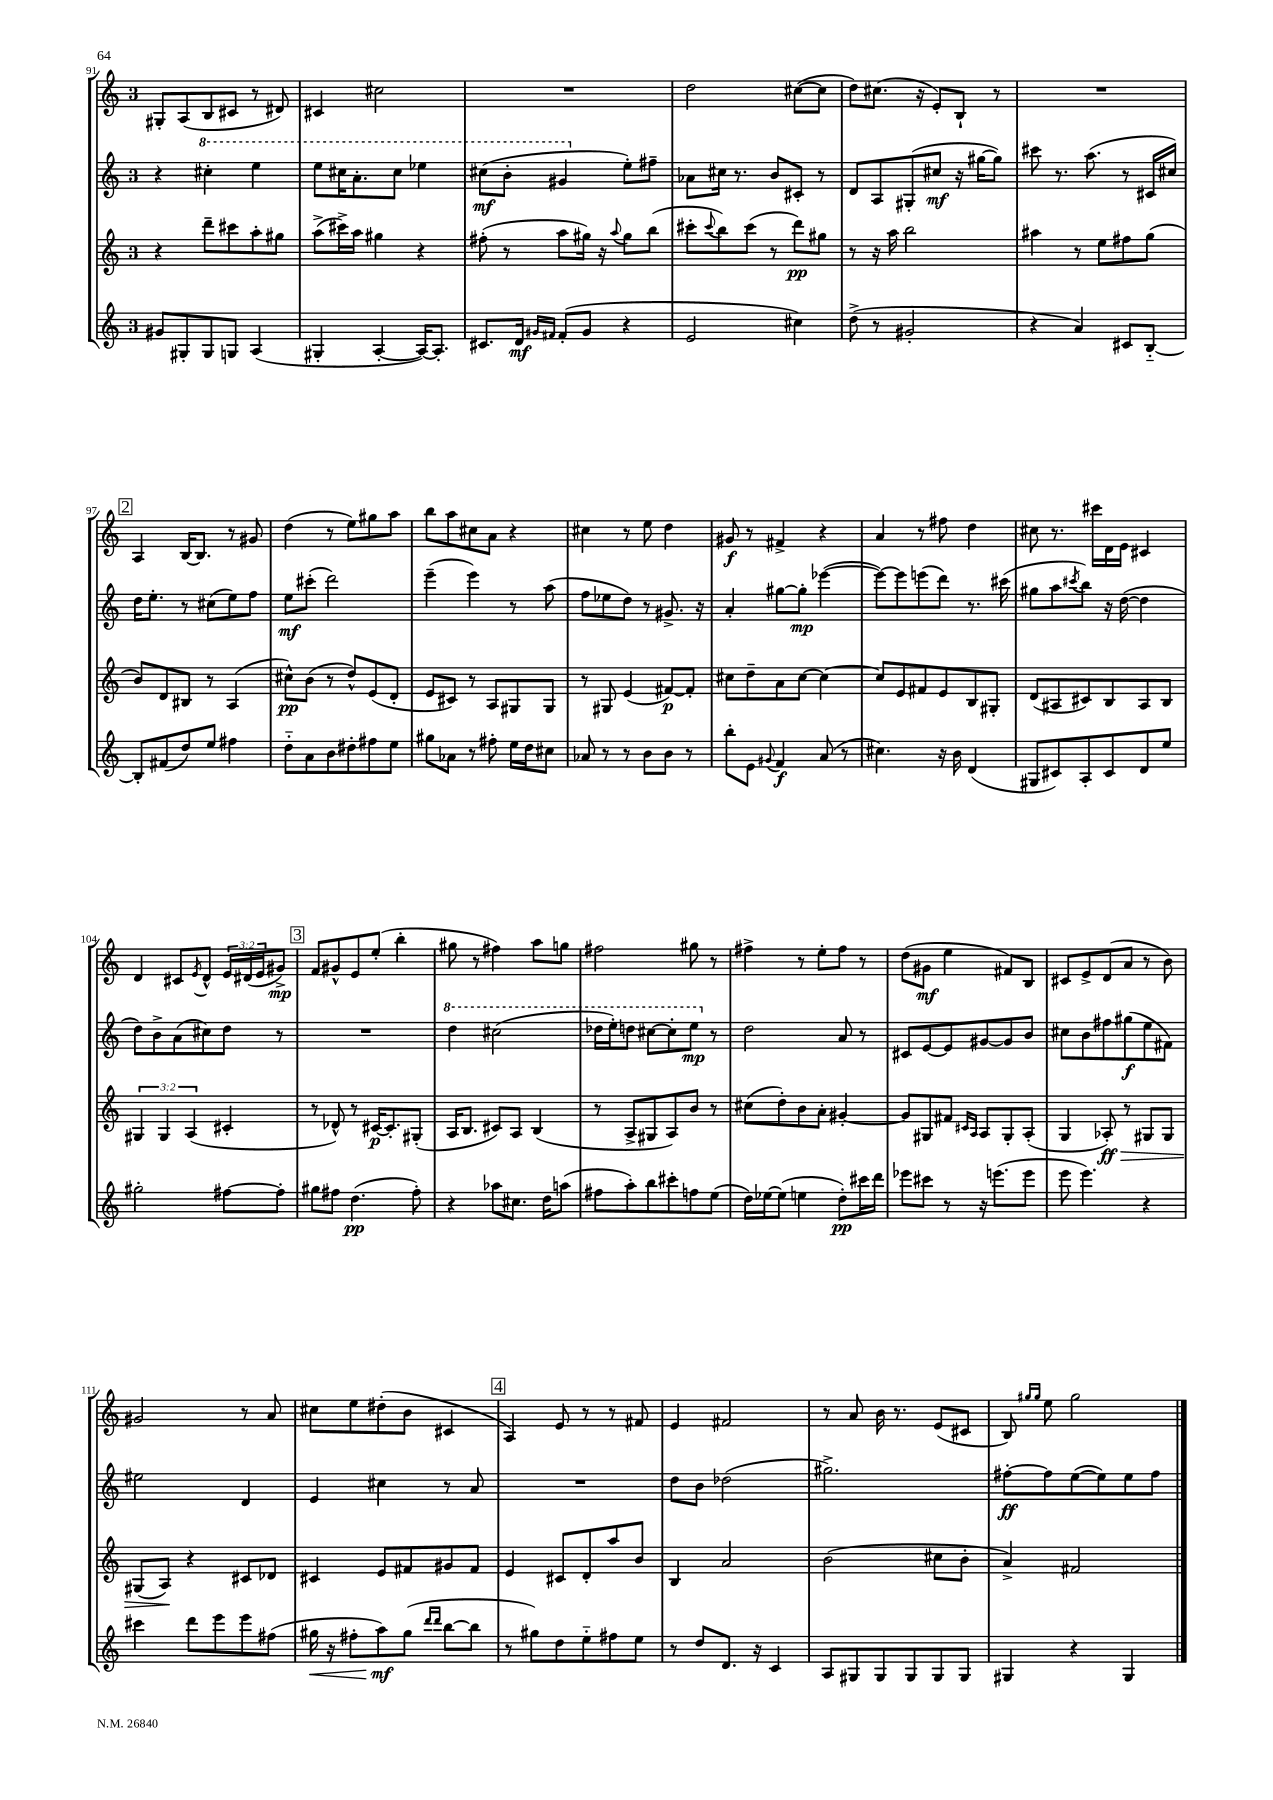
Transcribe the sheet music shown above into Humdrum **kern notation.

**kern	**kern	**kern	**kern
*staff4	*staff3	*staff2	*staff1
*clefG2	*clefG2	*clefG2	*clefG2
*k[]	*k[]	*k[]	*k[]
*M3/4	*M3/4	*M3/4	*M3/4
8g#	4r	4r	8G#'
8G#'	.	.	(8A
8G#	8ddd~	4ccc#'	8B
8G	8ccc#	.	8c#
(4A	8aa'	4eee	8r
.	8gg#	.	8d#)
=	=	=	=
4G#'	(8aa^	8eee	4c#
.	16ccc#^)	16ccc#	.
.	16aa	8.aa'	.
[4A'	4gg#	.	2cc#
.	.	8ccc#	.
16A_)	4r	4eee-	.
8.A']	.	.	.
=	=	=	=
8.c#	(8ff#'	(8ccc#	2.r
.	8r	8bb'	.
16d	.	.	.
16qqg#	.	.	.
16qqf#	.	.	.
(8f#'	8aa	4gg#	.
8g#	16gg#)	.	.
.	16r	.	.
.	8qqaa	.	.
4r	8gg#	8ee')	.
.	(8bb	8ff#~	.
=	=	=	=
2e	8ccc#'	8a-	2dd
.	8qqccc#	.	.
.	8bb)	16cc#	.
.	.	8.r	.
.	(8ccc#	.	.
.	8r	8b	.
4cc#)	8ddd)	8c#'	([8cc#
.	8gg#	8r	8cc#]
=	=	=	=
(8dd^	8r	8d	8dd)
8r	16r	8A	(8.cc#
.	16aa	.	.
2g#'	2bb	(8G#'	.
.	.	.	16r
.	.	8cc#	8e')
.	.	16r	8B`
.	.	[16gg#	.
.	.	8gg#])	8r
=	=	=	=
4r	4aa#	8ccc#	2.r
.	.	8.r	.
4a)	8r	.	.
.	.	(8.aa	.
.	8ee	.	.
8c#	8ff#	8r	.
[8B'~	(8gg	16c#	.
.	.	16cc#)	.
=	=	=	=
8B']	8b)	16dd	4A
.	.	8.ee'	.
(8f#	8d	.	.
8dd)	8B#	8r	[16B
.	.	.	8.B]
8ee	8r	(8cc#	.
4ff#	(4A	8ee)	8r
.	.	8ff	8g#
=	=	=	=
8dd'~	8cc#^^)	8ee	(4dd
8a	(8b	(8ccc#'	.
8b	8r	2ddd)	8r
8dd#'	8dd^^)	.	8ee)
8ff#	(8e	.	8gg#
8ee	8d'	.	8aa
=	=	=	=
8gg#	8e	(4eee~	8bb
8a-	8c#)	.	8aa
8r	8r	4eee)	8cc#
8ff#'	8A	.	8a
16ee	8G#	8r	4r
16dd	.	.	.
8cc#	8G#	(8aa	.
=	=	=	=
8a-	8r	8ff	4cc#
8r	8G#	8ee-	.
8r	(4e	8dd)	8r
8b	.	8r	8ee
8b	[8f#)	8.g#^	4dd
8r	8f#']	.	.
.	.	16r	.
=	=	=	=
8bb'	8cc#	4a'	8g#
8e	8dd~	.	8r
8qqg#	.	.	.
4f	8a	[8gg#	4f#^
.	[8cc#	8gg#']	.
(8a	4cc#_	([4eee-	4r
8r	.	.	.
=	=	=	=
4.cc#)	8cc#]	8eee-_)	4a
.	8e	8eee-]	.
.	8f#	(8eee	8r
16r	8e	8ddd)	8ff#
16b	.	.	.
(4d	8B	8.r	4dd
.	8G#'	.	.
.	.	(16ccc#	.
=	=	=	=
8G#	(8d	8gg#	8cc#
8c#)	8A#	8aa	8.r
.	.	8qccc#	.
8A'	8c#)	8bb)	.
.	.	.	16ccc#
8c#	8B	16r	16d
.	.	([16dd	16e
8d	8A#	4dd]	4c#
8ee	8B	.	.
=	=	=	=
2gg#'	6G#	8dd)	4d
.	.	8b^	.
.	6G#	.	.
.	.	(8a	8c#
.	(6A	.	.
.	.	.	8qe
.	.	8cc#)	8d^^
[8ff#	4c#'	8dd	24e
.	.	.	(24d#
.	.	.	24e
8ff#']	.	8r	8g#^)
=	=	=	=
8gg#	8r	2.r	8f
8ff#	8d-^^)	.	8g#^^
(4.dd	8r	.	8e
.	[16c#	.	(8ee'
.	8.c#']	.	.
.	.	.	4bb'
8ff#')	(8G#'	.	.
=	=	=	=
4r	16A	4ddd	8gg#
.	8.B	.	.
.	.	.	8r
8aa-	8c#)	(2ccc#	4ff#)
8.cc#	8A	.	.
.	(4B	.	8aa
16dd	.	.	.
(8aa	.	.	8gg
=	=	=	=
8ff#	8r	16ddd-	2ff#
.	.	16eee')	.
8aa')	8A^	8ddd	.
8bb	8G#	[8ccc#	.
8ccc#'	8A)	8ccc#']	.
8ff	8b	8eee	8gg#
(8ee	8r	8r	8r
=	=	=	=
16dd)	(8cc#	2dd	4ff#^
[16ee-	.	.	.
(8ee-]	8dd')	.	.
4ee	8b	.	8r
.	8a'	.	8ee'
8dd')	[4g#'	8a	8ff#
16ccc#	.	8r	8r
16ddd	.	.	.
=	=	=	=
8eee-	8g#]	8c#	(8dd
8ccc#	8G#	[8e	8g#
8r	8f#	8e]	4ee
.	16qqc#	.	.
.	16qqA	.	.
16r	8A	[8g#	.
(8.eee	.	.	.
.	8G#'	8g#]	8f#)
8eee	(8A'	8b	8B
=	=	=	=
8eee	4G	8cc#	8c#
4.eee)	.	8b	8e^
.	8A-')	8ff#	(8d
.	8r	(8gg#	8a
4r	8G#	8ee	8r
.	8G#	8f#)	8b)
=	=	=	=
4ccc#	(8G#	2ee#	2g#
.	8A)	.	.
8ddd	4r	.	.
8eee	.	.	.
8eee	8c#	4d	8r
(8ff#	8d-	.	8a
=	=	=	=
16gg#	4c#	4e	8cc#
16r	.	.	.
8ff#'	.	.	8ee
8aa)	8e	4cc#	(8dd#'
(8gg#	8f#	.	8b
16qqddd	.	.	.
16qqddd	.	.	.
[8bb	8g#	8r	4c#
8bb]	8f#	8a	.
=	=	=	=
8r	4e	2.r	4A)
8gg#)	.	.	.
8dd	8c#	.	8e
8ee'~	8d'	.	8r
8ff#	8aa	.	8r
8ee	8b	.	8f#
=	=	=	=
8r	4B	8dd	4e
8dd	.	8b	.
8.d	2a	(2dd-	2f#
16r	.	.	.
4c	.	.	.
=	=	=	=
8A	(2b	2.gg#^)	8r
8G#	.	.	8a
8G#	.	.	16b
.	.	.	8.r
8G#	.	.	.
8G#	8cc#	.	(8e
8G#	8b'	.	8c#
=	=	=	=
4G#	4a^)	[8ff#'	8B)
.	.	.	16qqgg#
.	.	.	16qqgg#
.	.	8ff#]	8ee
4r	2f#	([8ee	2gg#
.	.	8ee])	.
4G#	.	8ee	.
.	.	8ff#	.
==	==	==	==
*-	*-	*-	*-
